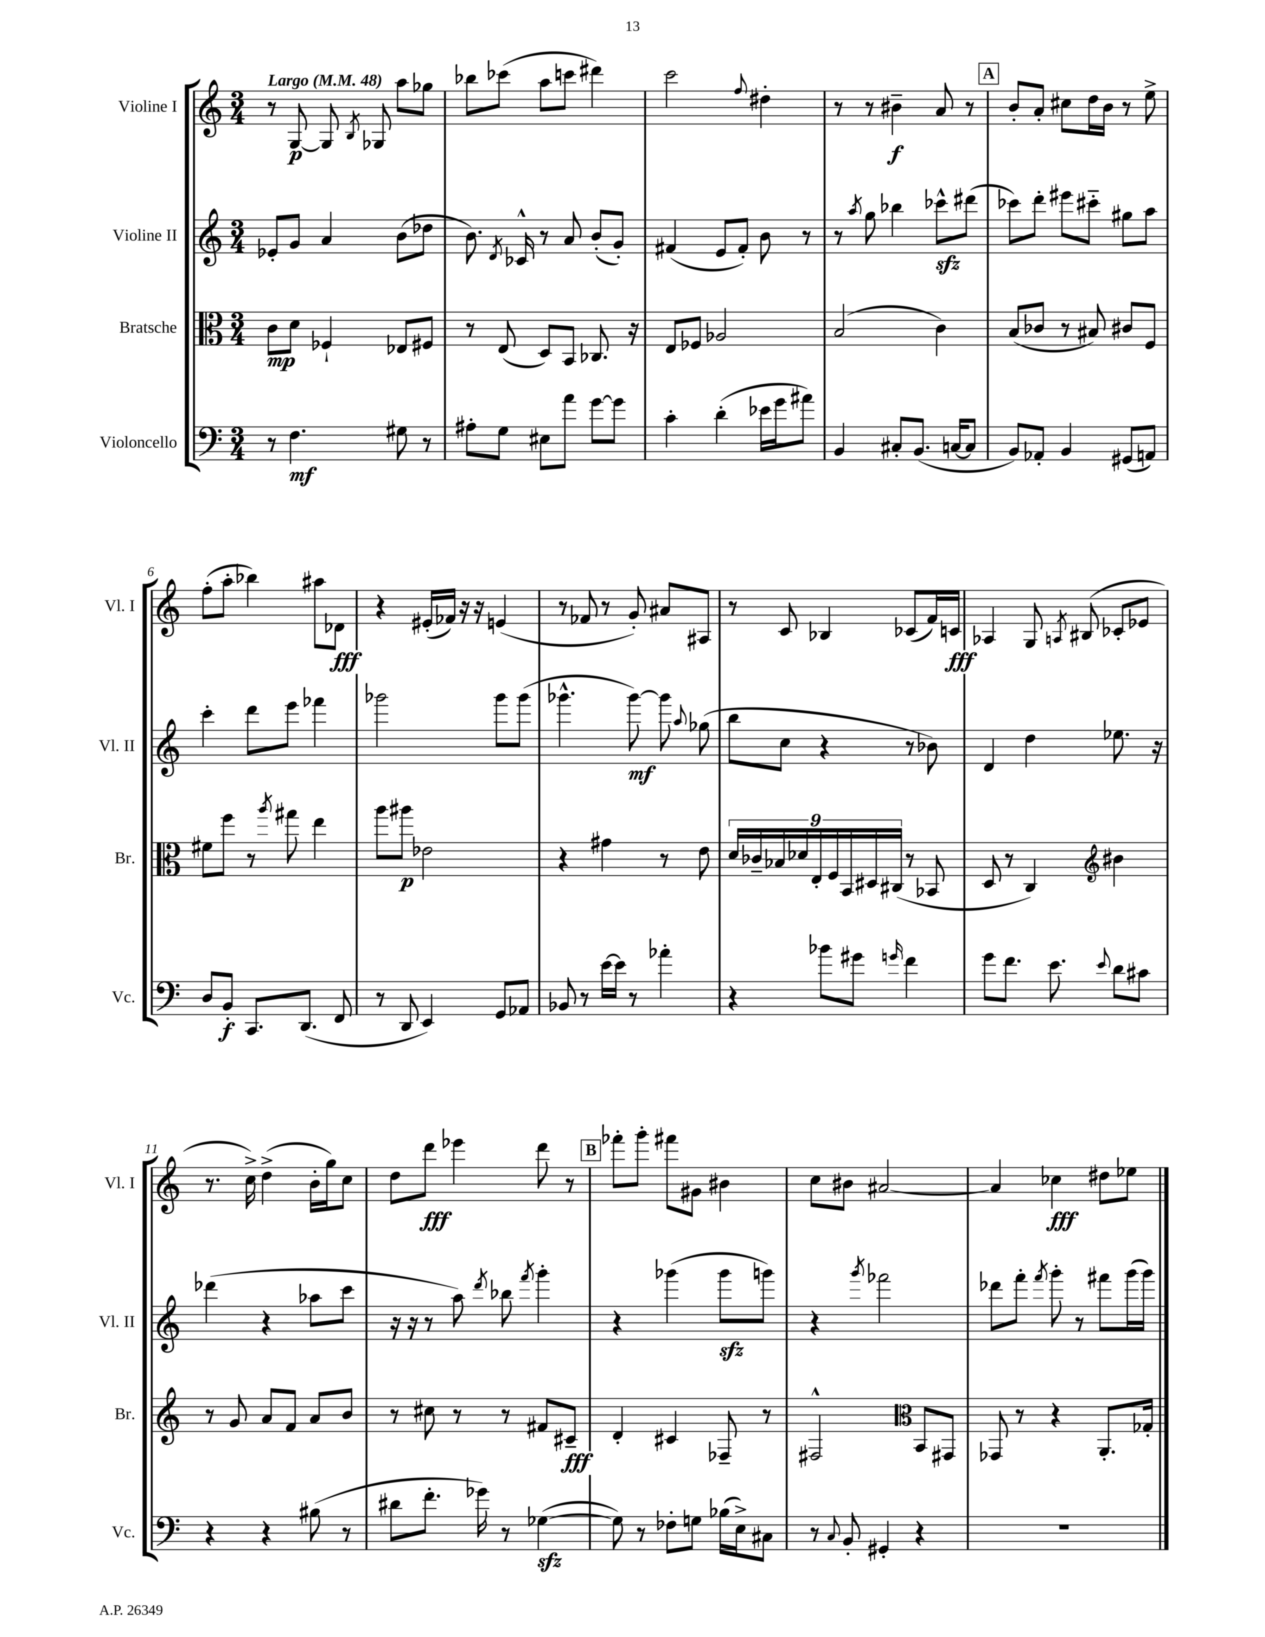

**kern	**kern	**kern	**kern
*staff4	*staff3	*staff2	*staff1
*clefF4	*clefC3	*clefG2	*clefG2
*k[]	*k[]	*k[]	*k[]
*M3/4	*M3/4	*M3/4	*M3/4
*MM48	*MM48	*MM48	*MM48
8r	8c	8e-'	8r
4.F	8d	8g	[8G
.	4F-`	4a	8G]
.	.	.	8qB
.	.	.	8G-
8G#	8E-	(8b	8aa
8r	8F#	8dd-	8gg-
=	=	=	=
8A#'	8r	8.b)	8bb-
8G	(8E	.	(8ccc-
.	.	8qd	.
.	.	16c-^^	.
8E#	8D)	8r	8aa
8a	8BB	8a	8ccc
[8g	8.C-	(8b'	4ddd#)
8g]	.	8g')	.
.	16r	.	.
=	=	=	=
4c'	8E	(4f#	2ccc
.	8F-	.	.
(4d'	2A-	8e	.
.	.	8f#')	.
.	.	.	8qqff
16e-	.	8b	4dd#'
16g	.	.	.
8a#)	.	8r	.
=	=	=	=
4BB	(2B	8r	8r
.	.	8qaa	.
.	.	8gg	8r
8C#'	.	4bb-	4b#~
(8.BB	.	.	.
.	4c)	8ccc-^^	8a
[16C	.	.	.
8C]	.	(8ddd#	8r
=	=	=	=
8BB)	(8B	8ccc-)	8b'
8AA-'	8c-	8ddd'	8a'
4BB	8r	8eee#	8cc#
.	8B#)	8ccc#'~	16dd
.	.	.	16b
(8GG#	8c#	8gg#	8r
8AA)	8F	8aa	8ee^
=	=	=	=
8D	8f#	4ccc'	(8ff'
8BB'	8ff	.	8aa'
8.CC	8r	8ddd	4bb-)
.	8qaa	.	.
.	8gg#	8eee	.
(8.DD	.	.	.
.	4ee	4fff-	8aa#
8FF	.	.	8d-
=	=	=	=
8r	8aa	2ggg-	4r
8DD	8aa#	.	.
4EE)	2e-	.	(16e#'
.	.	.	16f-)
.	.	.	16r
.	.	.	16r
8GG	.	8ggg-	(4e
8AA-	.	(8ggg-	.
=	=	=	=
8BB-	4r	4.ggg-^^	8r
8r	.	.	8f-
[16e	4g#	.	8r
16e]	.	.	.
8r	.	[8ggg-)	8g')
4a-'	8r	8ggg-]	8a#
.	.	8qqaa	.
.	8e	(8gg-	8A#
=	=	=	=
4r	18d	8bb	8r
.	18c-~	.	.
.	18B-	.	.
.	.	8cc	8c
.	18d-	.	.
.	18E'	.	.
8b-	.	4r	4B-
.	18F	.	.
.	18BB	.	.
8g#	.	.	.
.	18D#	.	.
.	(18C#	.	.
16qqg	.	.	.
4f	8r	8r	(8c-
.	8BB-	8b-)	16f)
.	.	.	16c
=	=	=	=
8g	8D	4d	4A-
8.f	8r	.	.
.	4C)	4dd	8G
8.e	.	.	.
.	.	.	8qA
.	.	.	(8B#
*	*clefG2	*	*
8qqe	.	.	.
8d	4b#	8.ee-	8c-'
8c#	.	.	8e-
.	.	16r	.
=	=	=	=
4r	8r	(4ddd-	8.r
.	8g	.	.
.	.	.	16cc^)
4r	8a	4r	(4dd^
.	8f	.	.
(8B#	8a	8aa-	16b'
.	.	.	16gg)
8r	8b	8ccc	8cc
=	=	=	=
8d#	8r	16r	8dd
.	.	16r	.
8.f'	8cc#	8r	8ddd
.	8r	8aa)	4eee-
16g-)	.	.	.
.	.	8qddd	.
8r	8r	8bb-	.
.	.	8qfff	.
([4G-	8f#	4ggg'	8ddd
.	8c#~	.	8r
=	=	=	=
8G-])	4d'	4r	8fff-'
8r	.	.	8ggg'
8F-'	4c#	(4ggg-	8fff#
8G	.	.	8g#
(16B-	8F-~	8ggg-	4b#
16E^)	.	.	.
8C#	8r	8ggg)	.
=	=	=	=
8r	2F#^^	4r	8cc
8qqC	.	.	.
8BB'	.	.	8b#
.	.	8qggg	.
4GG#'	.	2fff-	[2a#
*	*clefC3	*	*
4r	8BB	.	.
.	8GG#	.	.
=	=	=	=
2.r	8GG-	8ddd-	4a#]
.	8r	8fff'	.
.	.	8qfff	.
.	4r	8ggg'	4cc-
.	.	8r	.
.	8.AA'	8fff#	8dd#
.	.	(16ggg	8ee-
.	16G-'	16ggg)	.
==	==	==	==
*-	*-	*-	*-
